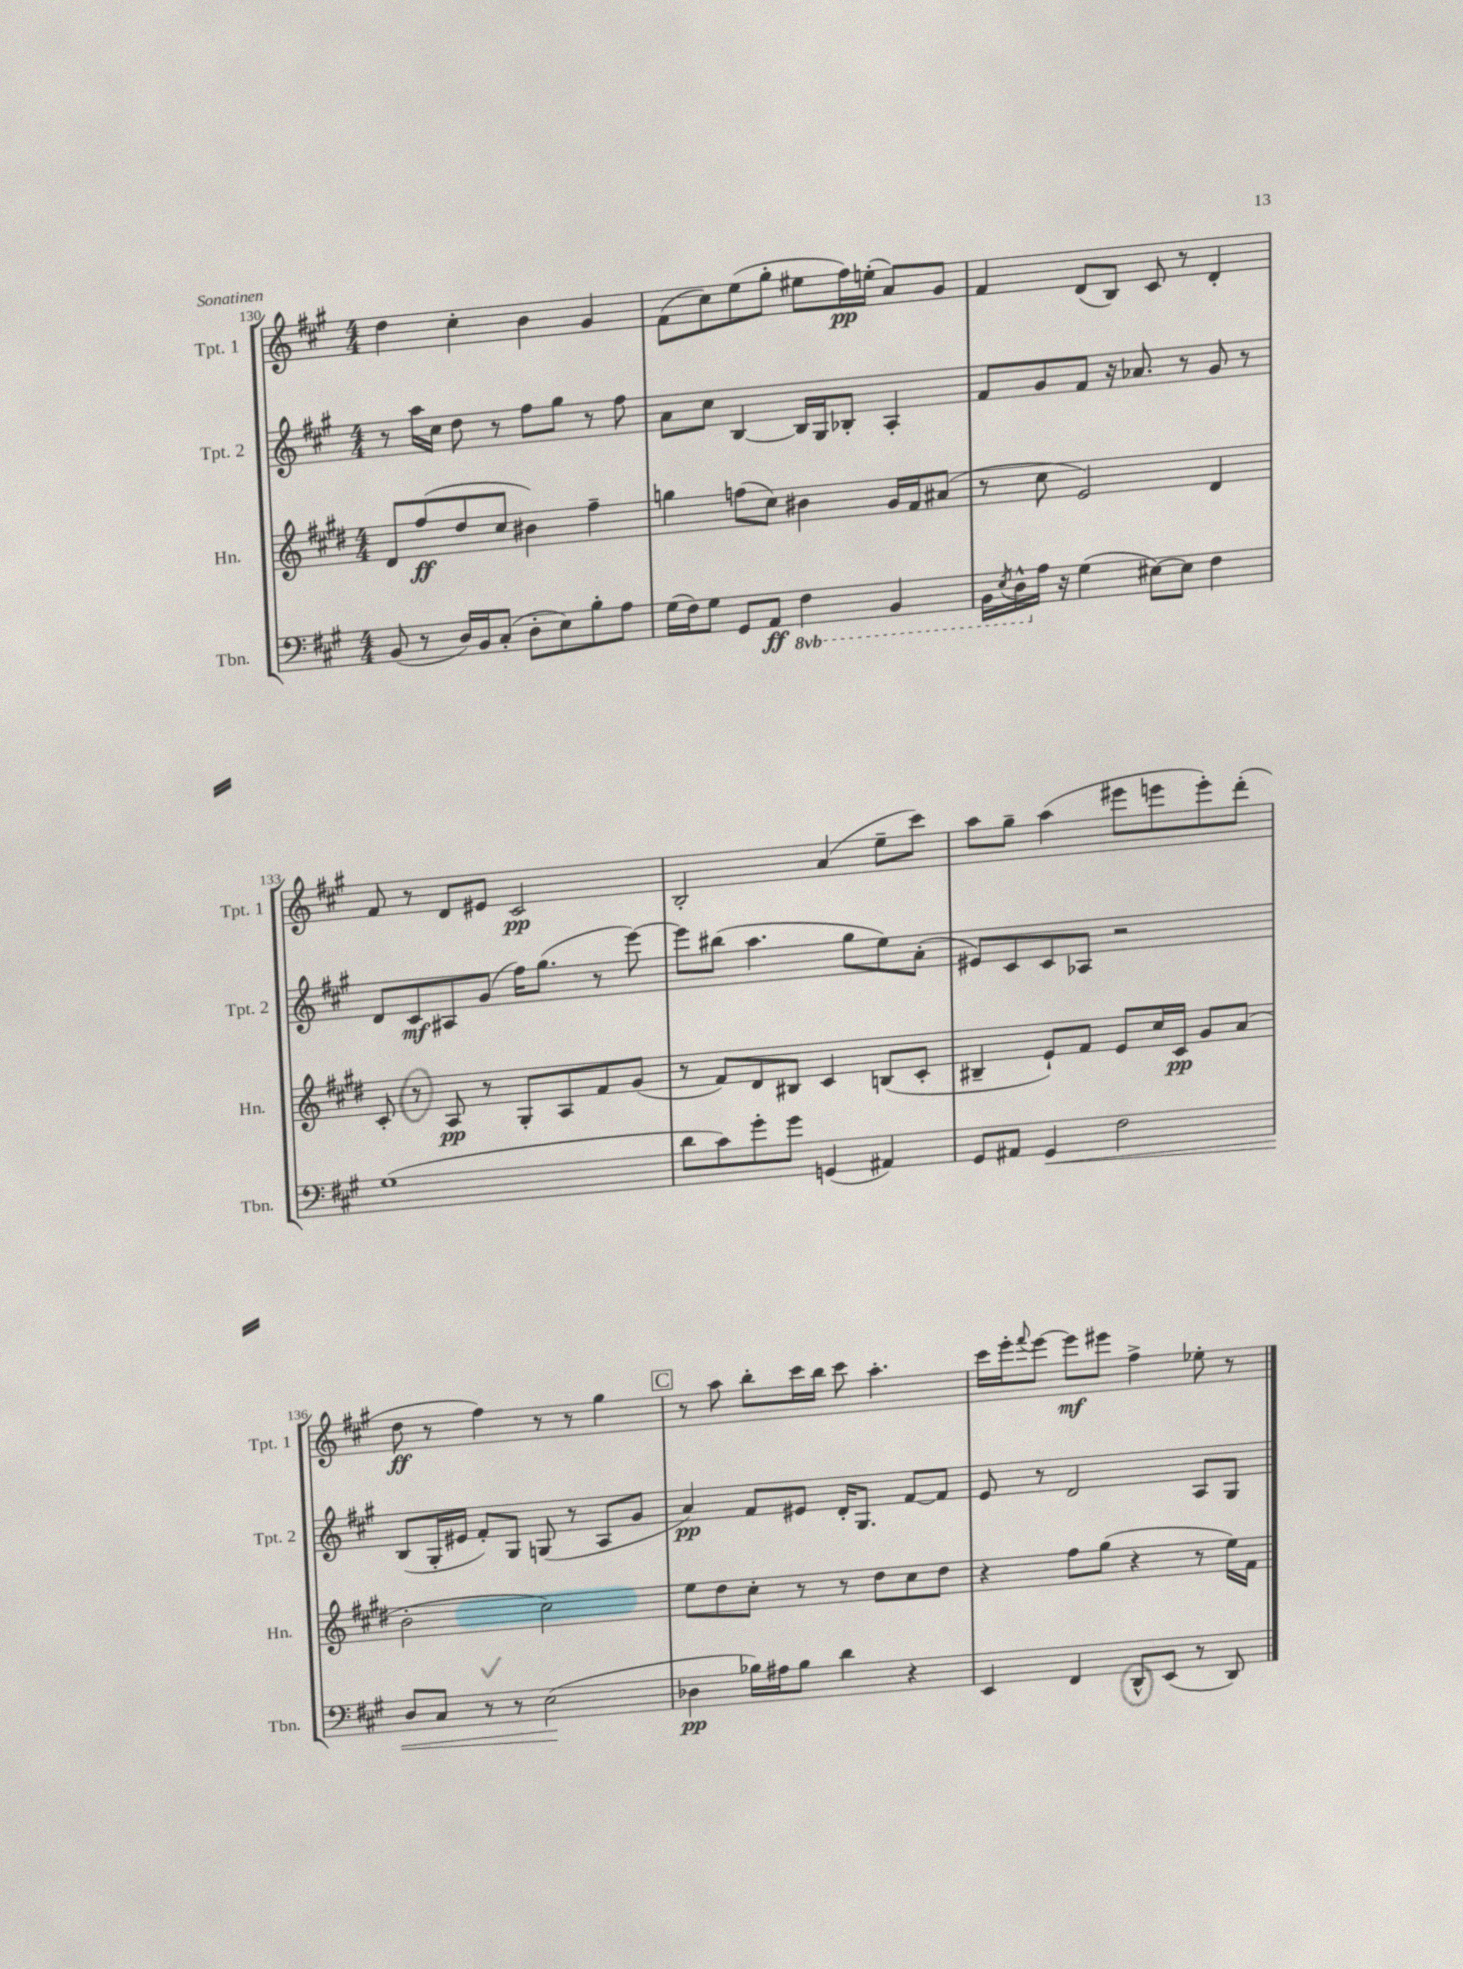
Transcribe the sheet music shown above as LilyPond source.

<<
\new StaffGroup <<
\new Staff = "s0" \with { instrumentName = "Tpt. 1" shortInstrumentName = "Tpt. 1" } {
    \clef treble \key a \major \numericTimeSignature \time 4/4
    d''4 cis''4-. b'4 gis'4 |
    fis'8( cis''8) e''8( gis''8-. eis''8 fis''16\pp) e''16-.( a'8) gis'8 |
    fis'4 d'8( b8) cis'8 r8 d'4-. |
    fis'8 r8 d'8 eis'8 cis'2\pp |
    b2-. a'4( e''8-- cis'''8) |
    a''8 gis''8-- a''4( eis'''8 e'''8 e'''8-.) d'''8-.( |
    d''8\ff r8 fis''4) r8 r8 gis''4 |
    \mark \markup { \box "C" } r8 a''8 b''8-. cis'''16 b''16 cis'''8 a''4.-. |
    cis'''16 e'''16-. \appoggiatura { fis'''8 } e'''8~ e'''8\mf eis'''8 fis''4-> ees''8-. r8 \bar "|." |
}
\new Staff = "s1" \with { instrumentName = "Tpt. 2" shortInstrumentName = "Tpt. 2" } {
    \clef treble \key a \major \numericTimeSignature \time 4/4
    r8 a''16 cis''16 d''8 r8 fis''8 gis''8 r8 fis''8 |
    a'8 cis''8 b4~ b16 gis16 bes8-. a4-. |
    fis'8 gis'8 fis'8 r16 aes'8. r8 gis'8 r8 |
    d'8 cis'8\mf ais8 gis'8( fis''16) gis''8.( r8 e'''8~) |
    e'''8 bis''8( a''4. gis''8 e''8) a'8-.( |
    eis'8) cis'8 cis'8 aes8 r2 |
    b8( gis16-. eis'16 fis'8-.) gis8 g8( r8 a8 gis'8 |
    \mark \markup { \box "C" } a'4\pp) fis'8 eis'8 d'16-. gis8. fis'8~ fis'8 |
    e'8 r8 d'2 a8 gis8 \bar "|." |
}
\new Staff = "s2" \with { instrumentName = "Hn." shortInstrumentName = "Hn." } {
    \clef treble \key e \major \numericTimeSignature \time 4/4
    dis'8 fis''8\ff( dis''8 cis''8 bis'4) fis''4-- |
    g''4 f''8( cis''8) bis'4 gis'16 fis'16 ais'8( |
    r8 cis''8 e'2) dis'4 |
    cis'8-. r8 a8\pp r8 gis8-. a8 fis'8 gis'8( |
    r8 fis'8) dis'8 bis8 cis'4 b8( cis'8-. |
    bis4-- e'8-!) fis'8 e'8 cis''16 cis'16\pp gis'8 a'8( |
    b'2-. cis''2) |
    \mark \markup { \box "C" } e''8 dis''8 cis''8-. r8 r8 dis''8 cis''8 dis''8 |
    r4 fis''8 gis''8( r4 r8 e''16) fis'16 \bar "|." |
}
\new Staff = "s3" \with { instrumentName = "Tbn." shortInstrumentName = "Tbn." } {
    \clef bass \key a \major \numericTimeSignature \time 4/4 \set Staff.ottavationMarkups = #ottavation-simple-ordinals
    b,8( r8 d16) b,16 cis8-.( d8-. e8) b8-. a8 |
    gis16( fis16) gis8 gis,8 a,8\ff \ottava #-1 fis,4 b,,4 |
    b,,16 \acciaccatura { e,8 } d,16-^ \ottava #0 a16 r16 gis4( eis8~) eis8 fis4 |
    gis1( |
    d'8 cis'8) gis'8-. gis'8 g,4( ais,4) |
    gis,8 ais,8 gis,4\< fis2 |
    d8 cis8 r8 r8 e2\!( |
    \mark \markup { \box "C" } des4\pp bes16) ais16 bes8 d'4 r4 |
    e,4 fis,4 d,8-^ e,8( r8 d,8) \bar "|." |
}
>>
>>
\layout { \context { \Score currentBarNumber = #130 } }
